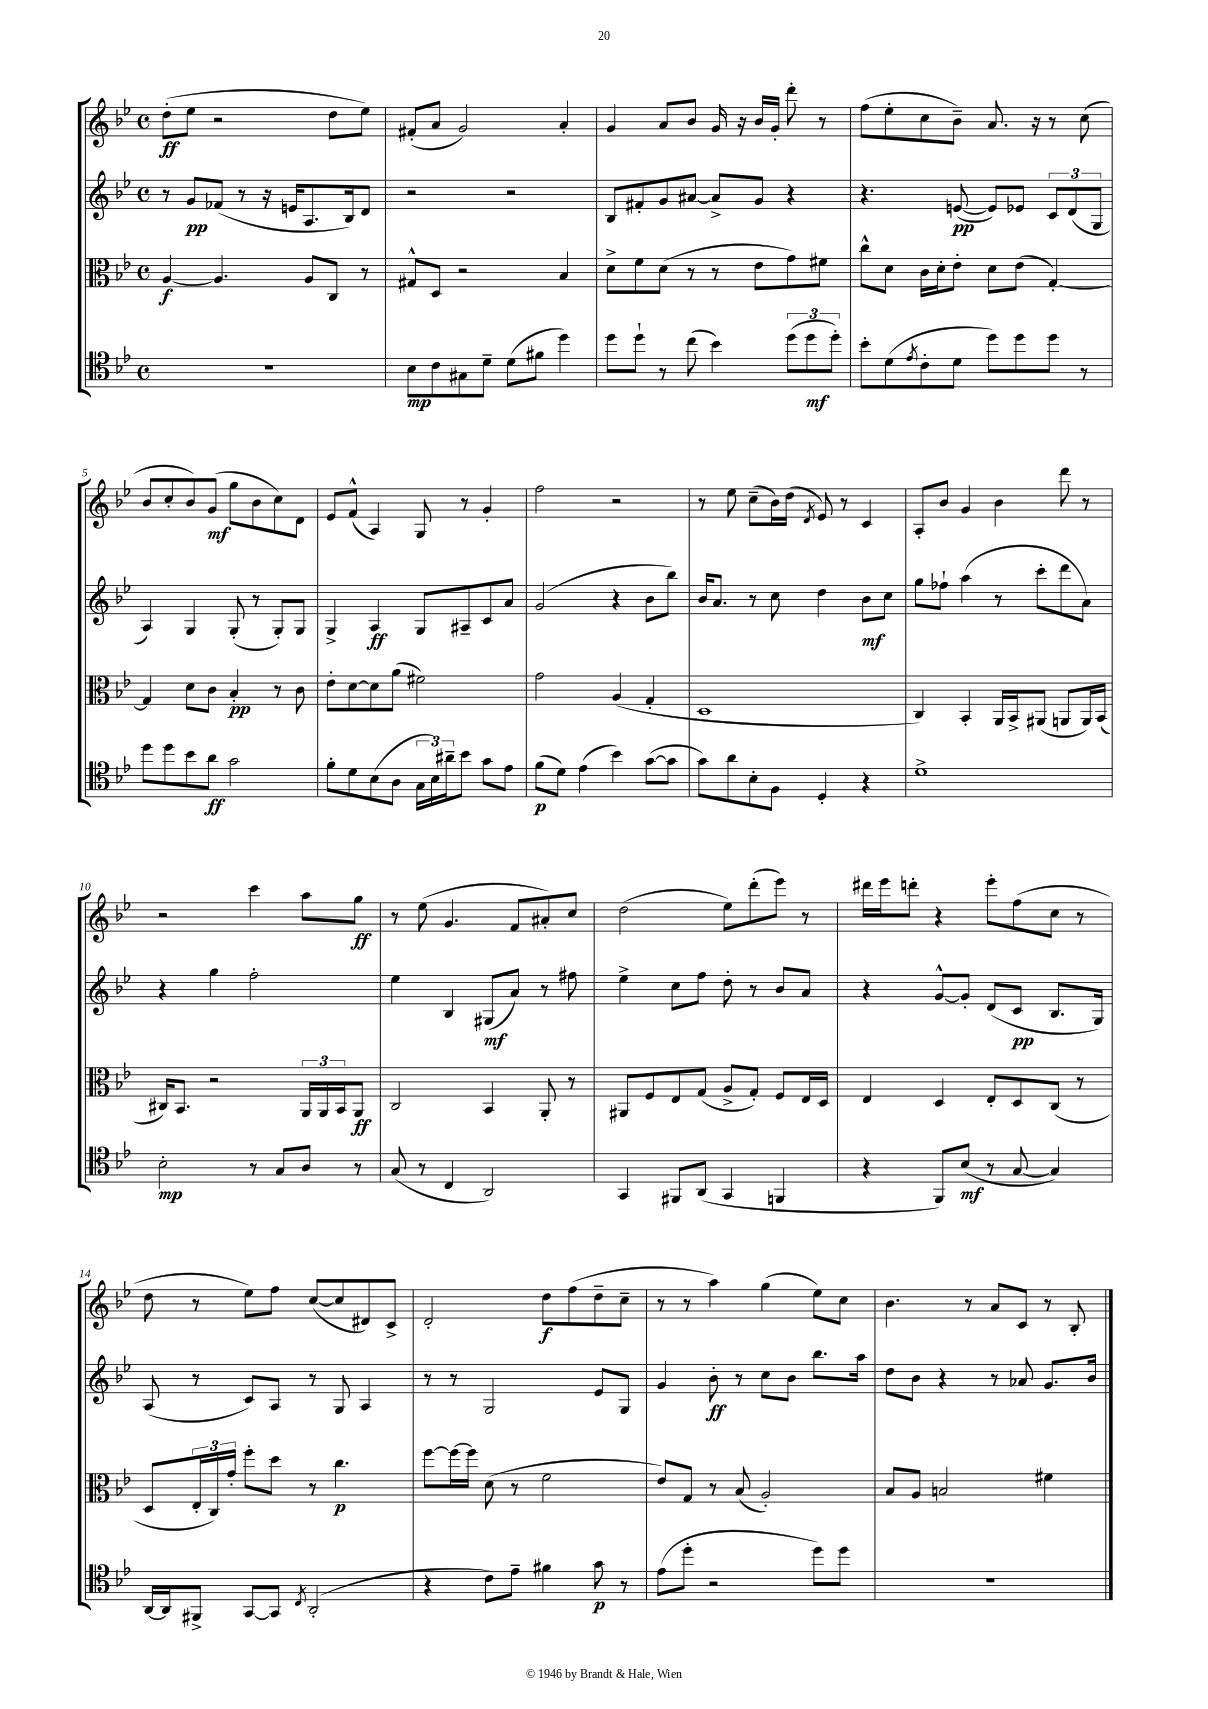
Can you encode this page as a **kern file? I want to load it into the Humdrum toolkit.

**kern	**kern	**kern	**kern
*staff4	*staff3	*staff2	*staff1
*clefC4	*clefC3	*clefG2	*clefG2
*k[b-e-]	*k[b-e-]	*k[b-e-]	*k[b-e-]
*M4/4	*M4/4	*M4/4	*M4/4
*met(c)	*met(c)	*met(c)	*met(c)
1r	[4A	8r	(8dd'
.	.	8g	8ee-
.	4.A]	(8f-	2r
.	.	8r	.
.	.	16r	.
.	.	16e	.
.	8A	8.A	.
.	8C	.	8dd
.	.	16B-)	.
.	8r	8d	8ee-)
=	=	=	=
8B-	8G#^^	2r	(8f#'
8c	8D	.	8a
8G#	2r	.	2g)
8d~	.	.	.
(8d	.	2r	.
8f#	.	.	.
4dd)	4B-	.	4a'
=	=	=	=
8dd	8d^	8B-	4g
8dd`	8f	8f#'	.
8r	(8d	8g	8a
(8cc	8r	[8a#	8b-
4b-)	8r	8a#^]	16g
.	.	.	16r
.	8e-	8g	16b-
.	.	.	16g'
(12dd	8g)	4r	8ddd'
12dd	.	.	.
.	8f#	.	8r
12dd')	.	.	.
=	=	=	=
8b-'	8cc^^	4.r	(8ff
(8d	8d	.	8ee-'
8qe-	.	.	.
8c'	16c	.	8cc
.	16d'	.	.
8d	8e-'	([8e	8b-~)
8dd)	8d	8e])	8.a
8dd	(8e-	8e-	.
.	.	.	16r
8dd	[4G')	12c	8r
.	.	(12d	.
8r	.	.	(8cc
.	.	12G	.
=	=	=	=
8dd	4G]	4A)	8b-
8dd	.	.	8cc'
8b-	8d	4G	8b-)
8a	8c	.	(8g
2g	4B-'	(8G'	8gg
.	.	8r	8b-
.	8r	8G')	8cc)
.	8c	8G	8d
=	=	=	=
8f'	8e-'	4G^	8e-
8d	[8d	.	(8f^^
(8B-	8d]	4A	4A)
8A	(8a	.	.
24G	2f#)	8G	8G
24B-)	.	.	.
24a#~	.	.	.
8b-	.	8A#~	8r
8g	.	8c	4g'
8e-	.	8a	.
=	=	=	=
(8f	2g	(2g	2ff
8d)	.	.	.
(4e-	.	.	.
4b-)	(4A	4r	2r
([8g	4G'	8b-	.
8g]	.	8bb-)	.
=	=	=	=
8g)	1D	16b-	8r
.	.	8.a	.
8a	.	.	8ee-
8B-'	.	8r	(8cc~
8F	.	8cc	16b-)
.	.	.	(16dd
.	.	.	8qd
4D'	.	4dd	8e-)
.	.	.	8r
4r	.	8b-	4c
.	.	8cc	.
=	=	=	=
1d^	4C)	8gg	8A'
.	.	8ff-`	8b-
.	4BB-'	(4aa	4g
.	16AA	8r	4b-
.	16BB-^	.	.
.	(8AA#	8ccc'	.
.	8AA	8ddd	8ddd
.	16AA)	8a)	8r
.	(16BB-	.	.
=	=	=	=
2B-'	16C#)	4r	2r
.	8.BB-	.	.
.	2r	4gg	.
8r	.	2ff'	4ccc
8G	.	.	.
8A	24AA	.	8aa
.	24AA	.	.
.	24BB-	.	.
8r	8AA	.	8gg
=	=	=	=
(8G	2C	4ee-	8r
8r	.	.	(8ee-
4C	.	4B-	4.g
2AA)	4BB-	(8G#	.
.	.	8a)	8f
.	8AA'	8r	8a#')
.	8r	8ff#	8cc
=	=	=	=
4GG	8AA#	4ee-^	(2dd
.	8F	.	.
8FF#	8E-	8cc	.
(8AA	(8G	8ff	.
4GG	8A^	8dd'	8ee-)
.	8G')	8r	(8ddd'
4FF	8F	8b-	8eee-)
.	16E-	8a	8r
.	16D	.	.
=	=	=	=
4r	4E-	4r	16ddd#
.	.	.	16eee-
.	.	.	8ddd'
8FF)	4D	[8g^^	4r
(8B-	.	8g']	.
8r	8E-'	(8d	8eee-'
[8G	8D	8c	(8ff
4G])	(8C	8.B-	8cc
.	8r	.	8r
.	.	16G)	.
=	=	=	=
[16AA	8D	(8A	8dd
16AA]	.	.	.
8FF#^	24E-'	8r	8r
.	24C)	.	.
.	24g'	.	.
[8GG	8ff'	8c)	8ee-)
8GG]	8dd	8A	8ff
8qC	.	.	.
(2AA'	8r	8r	([8cc
.	4.cc	8G	8cc]
.	.	4A	8d#)
.	.	.	8c^
=	=	=	=
4r	[8ff	8r	2d'
.	16ff_	8r	.
.	16ff]	.	.
8c)	(8d	2G	.
8e-~	8r	.	.
4f#	2f	.	8dd
.	.	.	(8ff
8g	.	8e-	8dd~
8r	.	8G	8cc~
=	=	=	=
(8e-	8e-)	4g	8r
8dd'	8G	.	8r
2r	8r	8b-'	4aa)
.	(8B-	8r	.
.	2A')	8cc	(4gg
.	.	8b-	.
8dd)	.	8.bb-	8ee-)
8dd	.	.	8cc
.	.	16aa	.
=	=	=	=
1r	8B-	8dd	4.b-
.	8A	8b-	.
.	2B	4r	.
.	.	.	8r
.	.	8r	8a
.	.	8a-	8c
.	4f#	8.g	8r
.	.	.	8B-'
.	.	16b-	.
==	==	==	==
*-	*-	*-	*-
